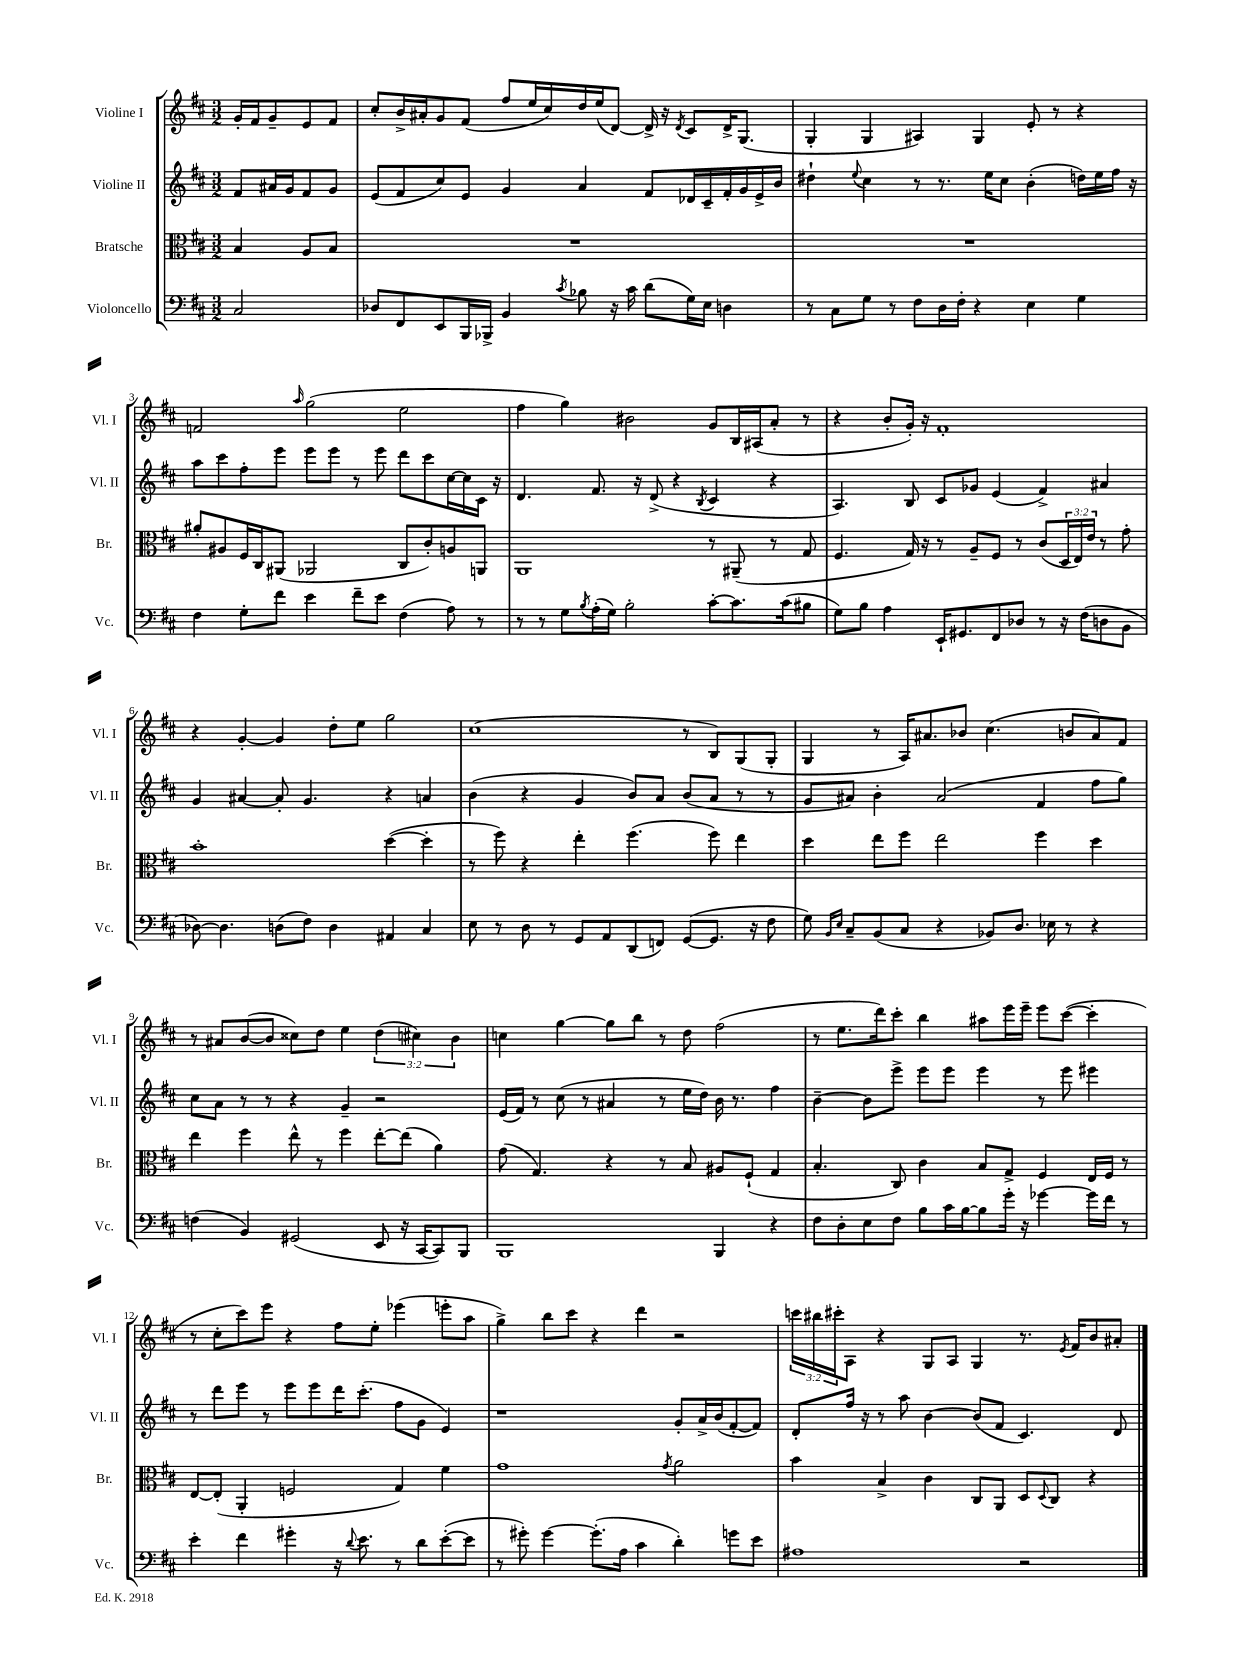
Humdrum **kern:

**kern	**kern	**kern	**kern
*part4	*part3	*part2	*part1
*staff4	*staff3	*staff2	*staff1
*I"Violoncello	*I"Bratsche	*I"Violine II	*I"Violine I
*I'Vc.	*I'Br.	*I'Vl. II	*I'Vl. I
*clefF4	*clefC3	*clefG2	*clefG2
*k[f#c#]	*k[f#c#]	*k[f#c#]	*k[f#c#]
*M3/2	*M3/2	*M3/2	*M3/2
=	=	=	=
2C#/	4B/	8f#/L	16g'/LL
.	.	.	16f#/J
.	.	16a#X/L	8g~/
.	.	16g/J	.
.	8A/L	8f#/	8e/
.	8B/J	8g/J	8f#/J
=1	=1	=1	=1
8D-X/L	1.r	(8e/L	8cc#'/L
8FF#/	.	8f#/	16b^/L
.	.	.	16a#X'/J
8EE/	.	8cc#/)	8g/
16BBB/L	.	8e/J	(8f#/J
16BBB-X^/JJ	.	.	.
4BB/	.	4g/	8ff#/L
.	.	.	16ee/L
.	.	.	16cc#/)
8qc#/	.	.	.
8B-X\	.	4a/	16dd/
.	.	.	(16ee/J
16r	.	.	[8d/J)
16c#\	.	.	.
(8d\L	.	8f#/L	16d^/]
.	.	.	16r
.	.	.	8qd/
16G\L)	.	16d-X/L	8c#/L
16E\JJ	.	16c#~/	.
4Dn\	.	16f#'/	16d^/K
.	.	16g/	(8.G/J
.	.	16e^/	.
.	.	16b/JJ	.
=2	=2	=2	=2
8r	1.r	4dd#X`\	4G'/
8C#\L	.	.	.
.	.	8qqee/	.
8G\J	.	4cc#\	4G/
8r	.	.	.
8F#\L	.	8r	4A#X/)
16D\L	.	8.r	.
16F#'\JJ	.	.	.
4r	.	.	4G/
.	.	16ee\KL	.
.	.	8cc#\J	.
4E\	.	(4b'\	8e'/
.	.	.	8r
4G\	.	16ddn\LL)	4r
.	.	16ee\	.
.	.	16ff#\JJ	.
.	.	16r	.
!!LO:LB:g=z
=3	=3	=3	=3
4F#\	8a#X'/L	8aa\L	2fn/
.	8A#X/	8ccc#\	.
8G'\L	16F#/L	8ff#'\	.
.	16C#/J	.	.
8f#\J	(8AA#X/J	8eee\J	.
.	.	.	16qqaa/
4e\	2AA-X/	8eee\L	(2gg\
.	.	8eee\J	.
8f#~\L	.	8r	.
8e\J	.	8eee\	.
(4F#\	8C#/L	8ddd\L	2ee\
.	8c#'/)	8ccc#\	.
8A\)	8An/	[16cc#\L	.
.	.	16cc#\]	.
8r	8AAn/J	16c#\JJ	.
.	.	16r	.
=4	=4	=4	=4
8r	1AA	4.d/	4ff#\
8r	.	.	.
8G\L	.	.	4gg\)
8qB/	.	.	.
(16A'\L	.	8.f#/	.
16G\JJ)	.	.	.
2B'\	.	.	2b#X\
.	.	16r	.
.	.	(8d^/	.
.	.	4r	.
.	.	8qB/	.
[8c#'\L	8r	4c#/	8g/L
8.c#\]	(8AA#X~/	.	16B/L
.	.	.	(16A#X/J
.	8r	4r	8a'/J
(16c#\k	.	.	.
8B#X\J	8G/	.	8r
=5	=5	=5	=5
8G\L)	4.F#/	4.A/)	4r
8B\J	.	.	.
4A\	.	.	8b'/L
.	16G/)	8B/	16g'/Jk)
.	16r	.	16r
16EE`/KL	8r	8c#/L	1f#'
8.GG#X/	.	.	.
.	8A~/L	8g-X/J	.
8FF#/	8F#/J	(4e/	.
8D-X/J	8r	.	.
8r	(8c#/L	4f#^/)	.
16r	24D/L	.	.
.	24E/)	.	.
(16F#\KL	.	.	.
.	24e/JJ	.	.
8Dn\	8r	4a#X/	.
8BB\J	8g'\	.	.
!!LO:LB:g=z
=6	=6	=6	=6
[8D-X\)	1b'	4g/	4r
4.D-\]	.	.	.
.	.	[4a#X/	[4g'/
(8Dn\L	.	8a#'/]	4g/]
8F#\J)	.	4.g/	.
4D\	.	.	8dd'\L
.	.	.	8ee\J
4AA#X/	([4dd\	4r	2gg\
4C#/	4dd'\]	4an/	.
=7	=7	=7	=7
8E\	8r	(4b\	(1cc#
8r	8ff#\)	.	.
8D\	4r	4r	.
8r	.	.	.
8GG/L	4ee'\	4g/	.
8AA/	.	.	.
(8DD/	(4.ff#\	8b/L)	.
8FFn/J)	.	8a/J	.
([8GG/L	.	(8b/L	8r
8.GG/J]	8ff#\)	8a/J	8B/L)
.	4ee\	8r	(8G/
16r	.	.	.
8F#\	.	8r	8G'/J
=8	=8	=8	=8
8G\)	4dd\	8g/L	4G/
16qqBB/LL	.	.	.
16qqE/JJ	.	.	.
8C#~/L	.	8a#X/J)	.
(8BB/	8ee\L	4b'\	8r
8C#/J	8ff#\J	.	16A/KL)
.	.	.	8.a#X/
4r	2ee\	(2a#/	.
.	.	.	8b-X/J
8BB-X/L)	.	.	(4.cc#\
8.D/J	.	.	.
.	4ff#\	4f#/	.
16E-X\	.	.	.
8r	.	.	8bn/L
4r	4dd\	8ff#\L	8a#/)
.	.	8gg\J)	8f#/J
!!LO:LB:g=z
=9	=9	=9	=9
(4Fn\	4ee\	8cc#\L	8r
.	.	8a\J	8a#X/L
4BB/)	4ff#\	8r	([8b/
.	.	8r	8b/J]
(2GG#X/	8ee^^\	4r	8cc##X\L)
.	8r	.	8dd\J
.	4ff#\	4g~/	4ee\
8EE/	[8ee'\L	2r	(6dd\
16r	(8ee\J]	.	.
.	.	.	6cc#X\)
[16CC#/KL	.	.	.
8CC#/])	4a\)	.	.
.	.	.	6b\
8BBB/J	.	.	.
=10	=10	=10	=10
1BBB	(8g\	(16e/LL	4ccn\
.	.	16f#/JJ)	.
.	4.G/)	8r	.
.	.	(8cc#\	[4gg\
.	.	8r	.
.	4r	4a#X/	8gg\L]
.	.	.	8bb\J
.	8r	8r	8r
.	8B/	16ee\LL	8dd\
.	.	16dd\JJ)	.
4BBB/	8A#X/L	16b\	(2ff#\
.	.	8.r	.
.	(8F#`/J	.	.
4r	4G/	4ff#\	.
=11	=11	=11	=11
8F#\L	4.B'/	[4b~\	8r
8D'\	.	.	8.ee\L
8E\	.	8b\L]	.
.	.	.	16ddd\k)
8F#\J	8C#/)	8eee^\J	8ccc#'\J
8B\L	4c#\	8eee\L	4bb\
16c#\L	.	8eee\J	.
[16B\J	.	.	.
8B\]	8B/L	4eee\	8aa#X\L
16g'\Jk	8G^/J	.	16eee\L
16r	.	.	16eee~\JJ
[4g-X\	4F#/	8r	8eee\L
.	.	8eee\	([8ccc#\J
16g-\LL]	16E/LL	4eee#X\	4ccc#'\]
16f#\JJ	16F#/JJ	.	.
8r	8r	.	.
!!LO:LB:g=z
=12	=12	=12	=12
4e'\	[8E/L	8r	8r
.	(8E'/J]	8ddd\L	8cc#'\L
4f#\	4AA'/	8eee\J	8ccc#\)
.	.	8r	8eee\J
4g#X'\	2Fn/	8eee\L	4r
.	.	8eee\	.
16r	.	16ddd\K	8ff#\L
8qqd/	.	.	.
8.e\	.	(8.ccc#'\J	.
.	.	.	8ee'\J
8r	4G/)	8ff#\L	(4eee-X\
8d\L	.	8g\J	.
([8e'\	4f#\	4e/)	8eeen'\L
8e\J]	.	.	8aa\J
=13	=13	=13	=13
8r	1g	1r	4gg^\)
8g#X'\)	.	.	.
[4g#\	.	.	8bb\L
.	.	.	8ccc#\J
(8.g#'\L]	.	.	4r
16A\Jk	.	.	.
4c#\	.	.	4ddd\
.	8qg/	.	.
4d'\)	2a\	8g'/L	2r
.	.	16a^/L	.
.	.	(16b/J	.
8gn\L	.	[8f#'/	.
8e\J	.	8f#/J])	.
=14	=14	=14	=14
1A#X	4b\	8d'/L	24cccn\LL
.	.	.	24bb#X\
.	.	.	24ccc#X'\J
.	.	16ff#/Jk	8A\J
.	.	16r	.
.	4B^/	8r	4r
.	.	8aa\	.
.	4c#\	[4b\	8G/L
.	.	.	8A/J
.	8C#/L	(8b/L]	4G/
.	8AA/J	8f#/J	.
2r	8D/L	4.c#/)	8.r
.	8qqD/	.	.
.	8C#/J	.	.
.	.	.	8qe/
.	.	.	16f#/KL
.	4r	.	8b/
.	.	8d/	8a#X'/J
==	==	==	==
*-	*-	*-	*-
